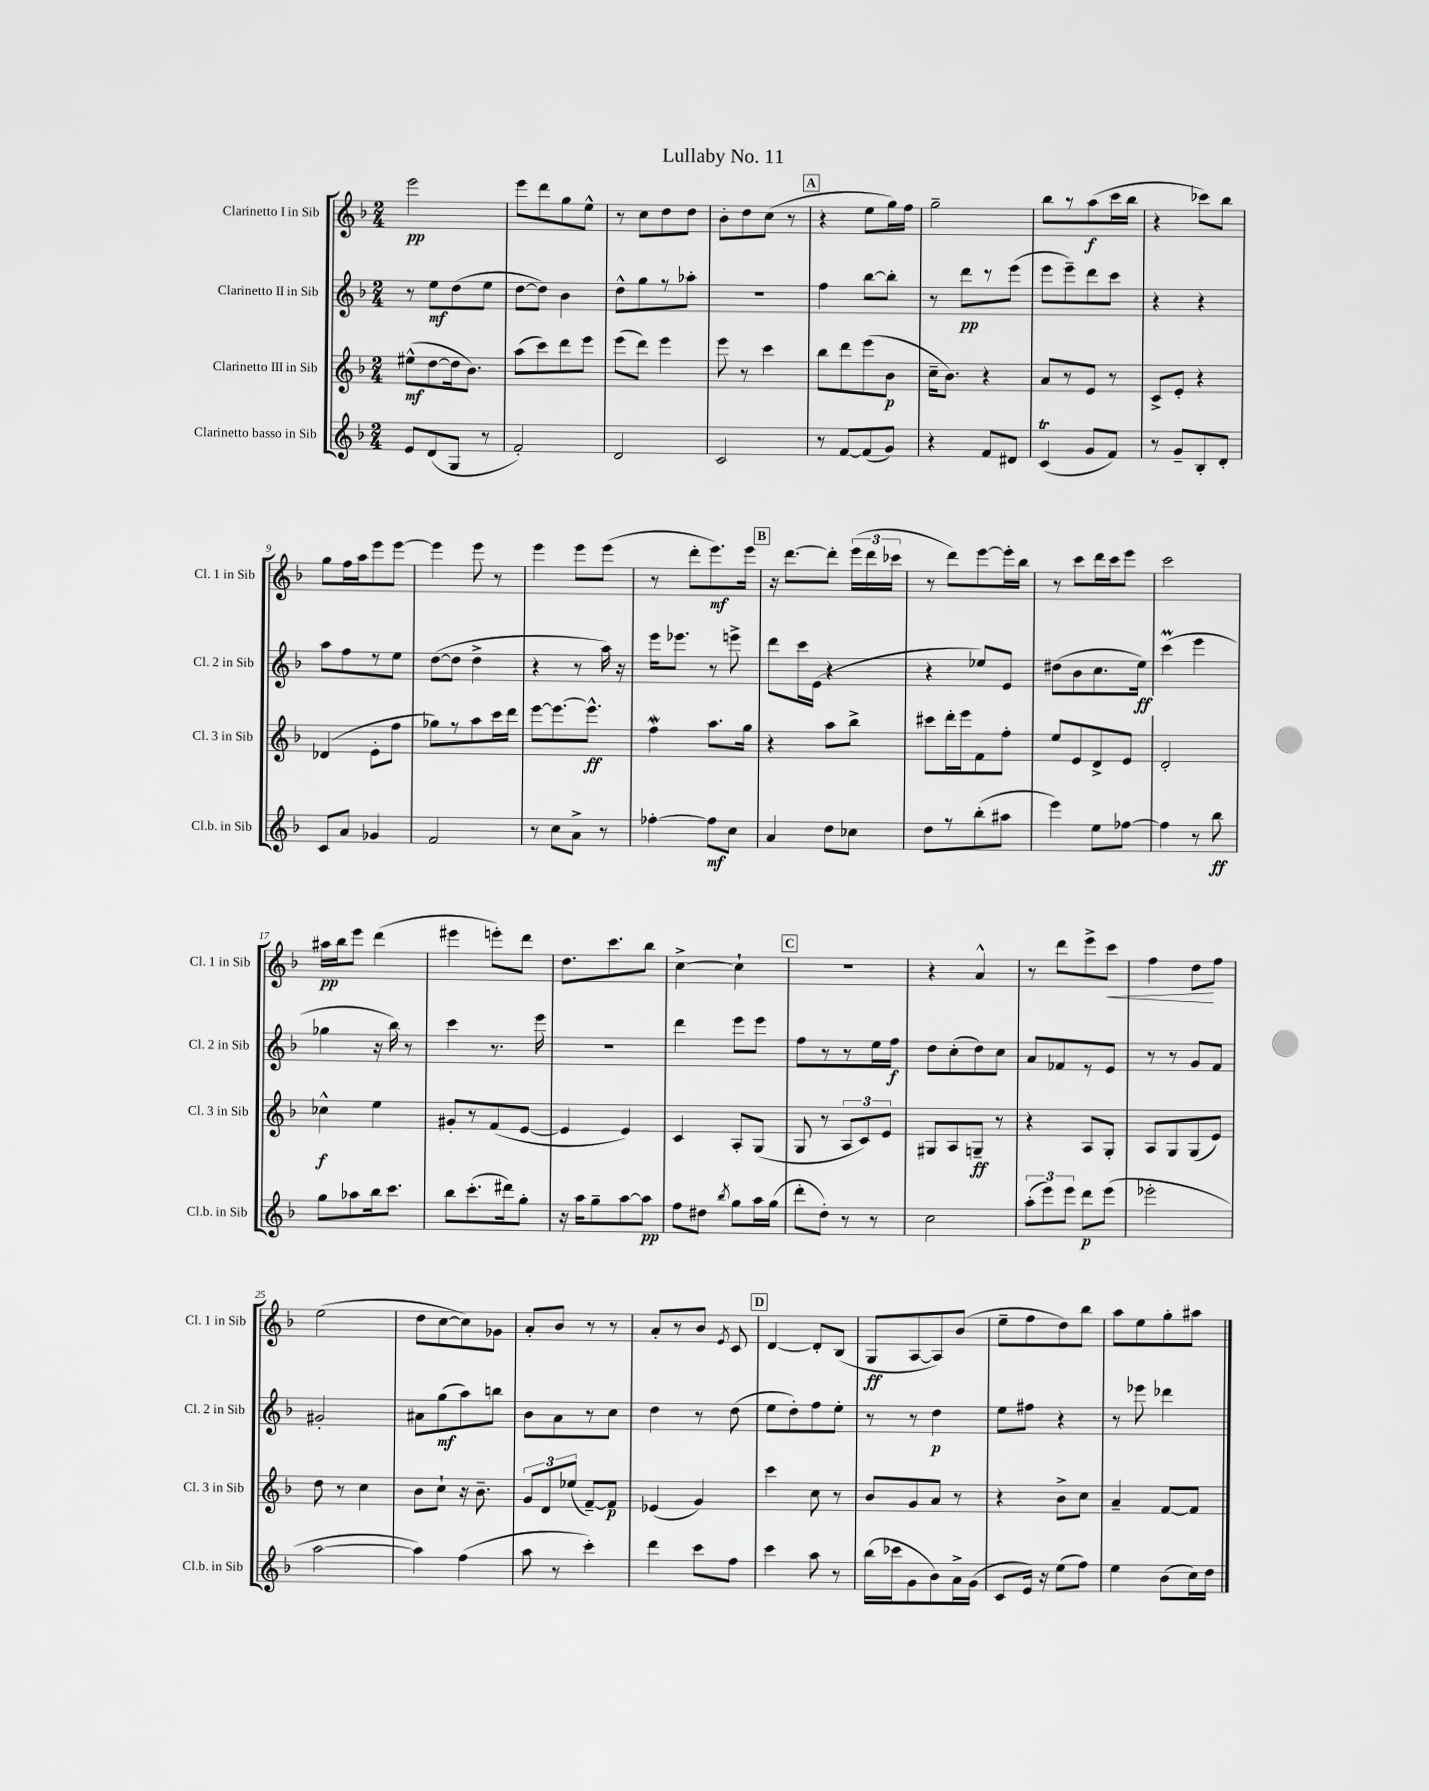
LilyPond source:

\header { title = "Lullaby No. 11" }
<<
\new StaffGroup <<
\new Staff = "s0" \with { instrumentName = "Clarinetto I in Sib" shortInstrumentName = "Cl. 1 in Sib" } {
    \clef treble \key f \major \numericTimeSignature \time 2/4
    \autoBeamOff e'''2\pp |
    e'''8[ d'''8 g''8 e''8]-^ |
    r8 c''8[ d''8 d''8] |
    bes'8[-. d''8 c''8]( r8 |
    \mark \markup { \box "A" } r4 e''8[ g''16) f''16] |
    g''2-- |
    bes''8[ r8 a''8\f( c'''16 bes''16] |
    r4 ces'''8[) bes''8] |
    g''8[ f''16 a''16 e'''8 e'''8]~ |
    e'''4 e'''8 r8 |
    e'''4 e'''8[ e'''8]( |
    r8 d'''8[-. e'''8.\mf) e'''16] |
    \mark \markup { \box "B" } r16 d'''8.[~ d'''8]-. \tuplet 3/2 { e'''16[( d'''16 ces'''16] } |
    r8 d'''8[) e'''8~ e'''16-. bes''16] |
    r8 c'''8[ d'''16 c'''16 e'''8] |
    c'''2 |
    ais''16[\pp bes''16 e'''8] d'''4( |
    eis'''4 e'''8[-.) d'''8] |
    d''8.[ c'''8. bes''8] |
    c''4~-> c''4-! |
    \mark \markup { \box "C" } r2 |
    r4 a'4-^ |
    r8 d'''8[ e'''8-> c'''8]\< |
    f''4 d''8[\! f''8] |
    e''2( |
    d''8[ c''8~ c''8) ges'8] |
    a'8[-. bes'8] r8 r8 |
    a'8[-. r8 bes'8] \acciaccatura { e'8 } c'8 |
    \mark \markup { \box "D" } d'4~ d'8[-. bes8]( |
    g8[\ff a8~ a8) bes'8]( |
    e''8[-- f''8 d''8) bes''8] |
    a''8[ e''8 g''8-. ais''8] \bar "|." |
}
\new Staff = "s1" \with { instrumentName = "Clarinetto II in Sib" shortInstrumentName = "Cl. 2 in Sib" } {
    \clef treble \key f \major \numericTimeSignature \time 2/4
    \autoBeamOff r8 e''8[\mf d''8( e''8] |
    d''8[~ d''8]) bes'4 |
    d''8[-^ g''8 r8 aes''8]-. |
    R2 |
    \mark \markup { \box "A" } f''4 bes''8[~ bes''8]-. |
    r8 d'''8[\pp r8 e'''8]( |
    e'''8[ e'''8--) d'''8 c'''8] |
    r4 r4 |
    a''8[ f''8 r8 e''8] |
    d''8[~( d''8] d''4-> |
    r4 r8 a''16) r16 |
    e'''16[ ees'''8.] r8 e'''8-> |
    \mark \markup { \box "B" } d'''8[ c'''16 e'16]( r4 |
    r4 ees''8[) e'8] |
    dis''8[( bes'8 c''8. e''16]\ff) |
    c'''4\prall( e'''4 |
    ges''4 r16 bes''16) r8 |
    c'''4 r8. e'''16 |
    r2 |
    d'''4 e'''8[ e'''8] |
    \mark \markup { \box "C" } f''8[ r8 r8 e''16 f''16]\f |
    d''8[ c''8-.( d''8) c''8] |
    a'8[ fes'8 r8 e'8] |
    r8 r8 g'8[ f'8] |
    gis'2-. |
    ais'8[ g''8\mf( a''8) b''8] |
    bes'8[ a'8 r8 c''8] |
    d''4 r8 d''8( |
    \mark \markup { \box "D" } e''8[ d''8-.) f''8 e''8]-. |
    r8 r8 d''4\p |
    e''8[ fis''8] r4 |
    r8 ees'''8 des'''4 \bar "|." |
}
\new Staff = "s2" \with { instrumentName = "Clarinetto III in Sib" shortInstrumentName = "Cl. 3 in Sib" } {
    \clef treble \key f \major \numericTimeSignature \time 2/4
    \autoBeamOff eis''8[-^\mf( d''8~ d''16 bes'8.]) |
    a''8[( c'''8) d'''8 e'''8] |
    e'''8[( d'''8]) e'''4 |
    e'''8 r8 c'''4 |
    \mark \markup { \box "A" } bes''8[ d'''8 e'''8( bes'8]\p |
    c''16[-- bes'8.]) r4 |
    a'8[ r8 e'8] r8 |
    c'8[-> e'8]-. r4 |
    des'4( e'8[-. f''8] |
    ges''8[) r8 a''8 c'''16 d'''16] |
    e'''8[~ e'''8.~ e'''8.]-^\ff |
    f''4\mordent a''8.[ g''16] |
    \mark \markup { \box "B" } r4 a''8[ bes''8]-> |
    cis'''8[ d'''16-. e'''16 f'8 f''8]-. |
    e''8[ e'8 d'8-> e'8] |
    d'2-. |
    ces''4-^\f e''4 |
    gis'8[-. r8 f'8( e'8]~ |
    e'4 e'4) |
    c'4 a8[-. g8]( |
    \mark \markup { \box "C" } g8 r8 \tuplet 3/2 { a8[ c'8) e'8] } |
    gis8[ a8 g8]--\ff r8 |
    r4 a8[ g8]-. |
    a8[ g8 g8( e'8]) |
    d''8 r8 c''4 |
    bes'8[ c''8]-! r16 bes'8.-- |
    \tuplet 3/2 { g'8[ d'8 ees''8]( } f'8[~--) f'8]\p |
    ees'4( g'4) |
    \mark \markup { \box "D" } c'''4 c''8 r8 |
    bes'8[ g'8 a'8] r8 |
    r4 bes'8[-> c''8] |
    a'4-- f'8[~ f'8] \bar "|." |
}
\new Staff = "s3" \with { instrumentName = "Clarinetto basso in Sib" shortInstrumentName = "Cl.b. in Sib" } {
    \clef treble \key f \major \numericTimeSignature \time 2/4
    \autoBeamOff e'8[ d'8( g8] r8 |
    f'2-.) |
    d'2 |
    c'2 |
    \mark \markup { \box "A" } r8 f'8[~ f'8( g'8]) |
    r4 f'8[ dis'8] |
    c'4\trill( g'8[ f'8]) |
    r8 g'8[-- bes8-. d'8]-. |
    c'8[ a'8] ges'4 |
    f'2 |
    r8 c''8[ a'8]-> r8 |
    fes''4~-. fes''8[\mf c''8] |
    \mark \markup { \box "B" } a'4 d''8[ ces''8] |
    d''8[ r8 bes''8-.( ais''8] |
    e'''4) e''8[ fes''8]~ |
    fes''4 r8 bes''8\ff |
    g''8[ aes''8 bes''16 c'''8.] |
    bes''8[ c'''8.-.( dis'''16) g''8]-. |
    r16 a''16[ g''8-- a''8~ a''8]\pp |
    f''8[ dis''8] \acciaccatura { bes''8 } g''8[ a''16 g''16]( |
    \mark \markup { \box "C" } d'''8[-. d''8]-.) r8 r8 |
    c''2 |
    \tuplet 3/2 { a''8[-.( e'''8) e'''8] } d'''8[\p e'''8]( |
    ees'''2-. |
    a''2~ |
    a''4) f''4( |
    a''8 r8 c'''4-.) |
    d'''4 c'''8[ f''8] |
    \mark \markup { \box "D" } c'''4 a''8 r8 |
    bes''16[( ces'''16 g'8 bes'8) a'16-> g'16]( |
    c'8[ e'16]) r16 e''8[( f''8]) |
    e''4 bes'8[( c''16) d''16] \bar "|." |
}
>>
>>
